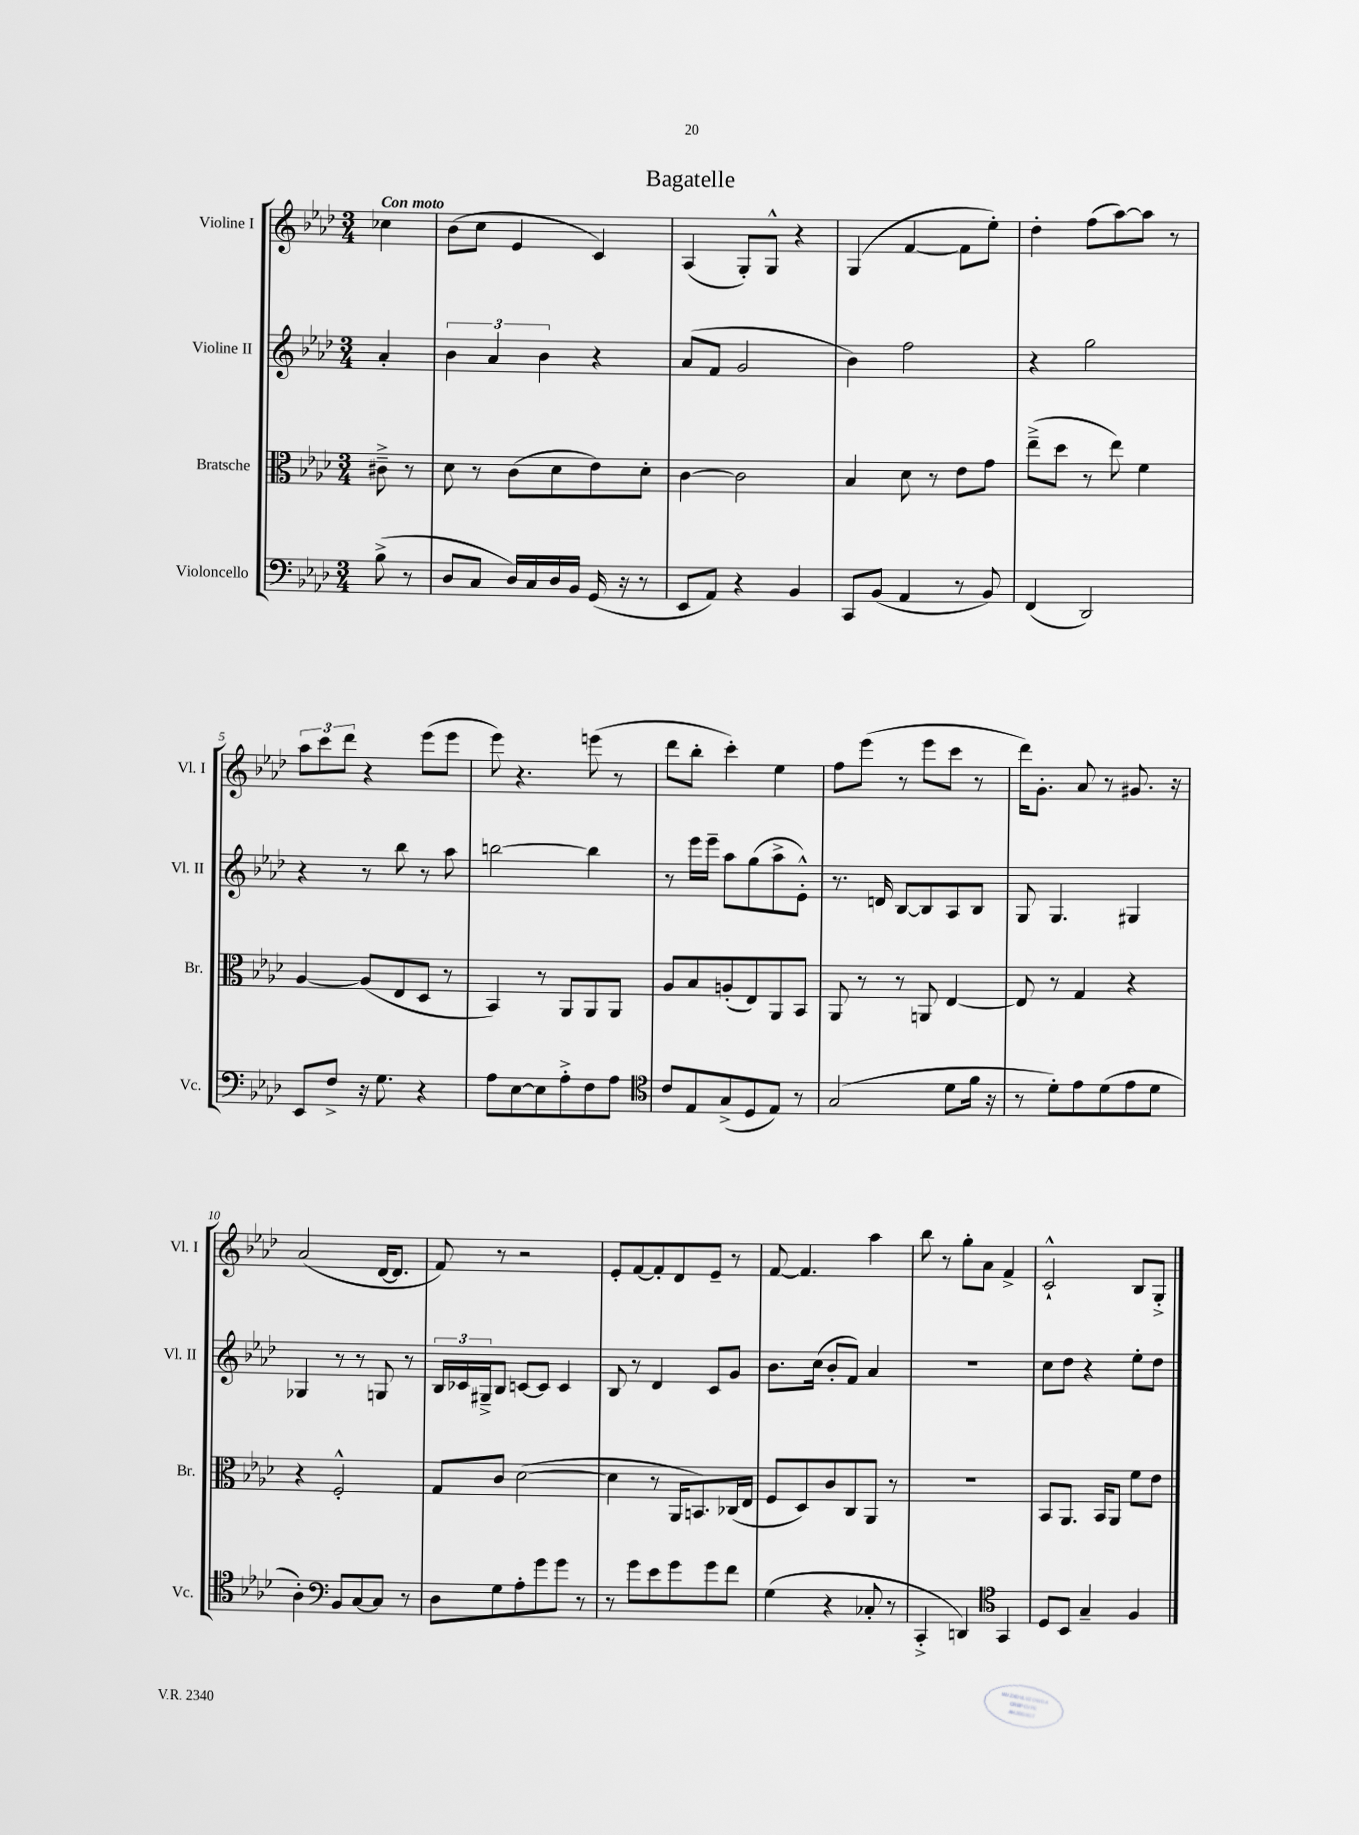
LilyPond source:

\header { title = "Bagatelle" }
<<
\new StaffGroup <<
\new Staff = "s0" \with { instrumentName = "Violine I" shortInstrumentName = "Vl. I" } {
    \clef treble \key aes \major \numericTimeSignature \time 3/4 \partial 4 \tempo "Con moto"
    ces''4 |
    bes'8( c''8 ees'4 c'4) |
    aes4( g8-.) g8-^ r4 |
    g4( f'4~ f'8 ees''8-.) |
    des''4-. f''8( aes''8~) aes''8 r8 |
    \tuplet 3/2 { aes''8 c'''8 des'''8 } r4 ees'''8( ees'''8 |
    ees'''8) r4. e'''8( r8 |
    des'''8 bes''8-. c'''4-.) ees''4 |
    f''8 ees'''8( r8 ees'''8 c'''8 r8 |
    des'''16) g'8.-. aes'8 r8 gis'8. r16 |
    aes'2( des'16~ des'8. |
    f'8) r8 r2 |
    ees'8-. f'8~ f'8-. des'8 ees'8-- r8 |
    f'8~ f'4. aes''4 |
    bes''8 r8 g''8-. aes'8 f'4-> |
    c'2-!-^ bes8 g8-.-> \bar "|." |
}
\new Staff = "s1" \with { instrumentName = "Violine II" shortInstrumentName = "Vl. II" } {
    \clef treble \key aes \major \numericTimeSignature \time 3/4 \partial 4
    aes'4-. |
    \tuplet 3/2 { bes'4 aes'4 bes'4 } r4 |
    aes'8( f'8 g'2 |
    bes'4) f''2 |
    r4 g''2 |
    r4 r8 bes''8 r8 aes''8 |
    b''2~ b''4 |
    r8 ees'''16 ees'''16-- aes''8 g''8( aes''8-> ees'8-.-^) |
    r8. d'16 bes8~ bes8 aes8 bes8 |
    g8 g4. gis4 |
    ges4 r8 r8 g8 r8 |
    \tuplet 3/2 { bes16 ces'16 gis16---> } bes8 c'8~ c'8 c'4 |
    bes8 r8 des'4 c'8 g'8 |
    bes'8. c''16( bes'8-. f'8) aes'4 |
    R2. |
    c''8 des''8 r4 ees''8-. des''8 \bar "|." |
}
\new Staff = "s2" \with { instrumentName = "Bratsche" shortInstrumentName = "Br." } {
    \clef alto \key aes \major \numericTimeSignature \time 3/4 \partial 4
    cis'8---> r8 |
    des'8 r8 c'8( des'8 ees'8) des'8-. |
    c'4~ c'2 |
    bes4 des'8 r8 ees'8 g'8 |
    ees''8--->( des''8 r8 ees''8) f'4 |
    aes4~ aes8( ees8 des8 r8 |
    bes,4) r8 aes,8 aes,8 aes,8 |
    aes8 bes8 a8-.( ees8) aes,8 bes,8 |
    aes,8 r8 r8 a,8 ees4~ |
    ees8 r8 g4 r4 |
    r4 f2-.-^ |
    g8 c'8 des'2~( |
    des'4 r8 aes,16 b,8.) ces16( ees16 |
    f8 des8) c'8 c8 aes,8 r8 |
    R2. |
    bes,8 aes,8. bes,16 aes,8 f'8 ees'8 \bar "|." |
}
\new Staff = "s3" \with { instrumentName = "Violoncello" shortInstrumentName = "Vc." } {
    \clef bass \key aes \major \numericTimeSignature \time 3/4 \partial 4
    bes8->( r8 |
    des8 c8 des16) c16 des16 bes,16 g,16( r16 r8 |
    ees,8 aes,8) r4 bes,4 |
    c,8 bes,8( aes,4 r8 bes,8) |
    f,4( des,2) |
    ees,8 f8-> r16 g8. r4 |
    aes8 ees8~ ees8 aes8-.-> f8 aes8 |
    \clef tenor c'8 ees8 g8->( des8 ees8) r8 |
    g2( des'8 f'16 r16 |
    r8 des'8-.) ees'8 des'8( ees'8 des'8 |
    aes4-.) \clef bass bes,8 c8~ c8 r8 |
    des8 g8 aes8-. g'8 g'8 r8 |
    r8 g'8 ees'8 g'8 g'8 f'8 |
    g4( r4 ces8-. r8 |
    c,4-.-> d,4) \clef tenor g,4 |
    des8 bes,8 g4-- f4 \bar "|." |
}
>>
>>
